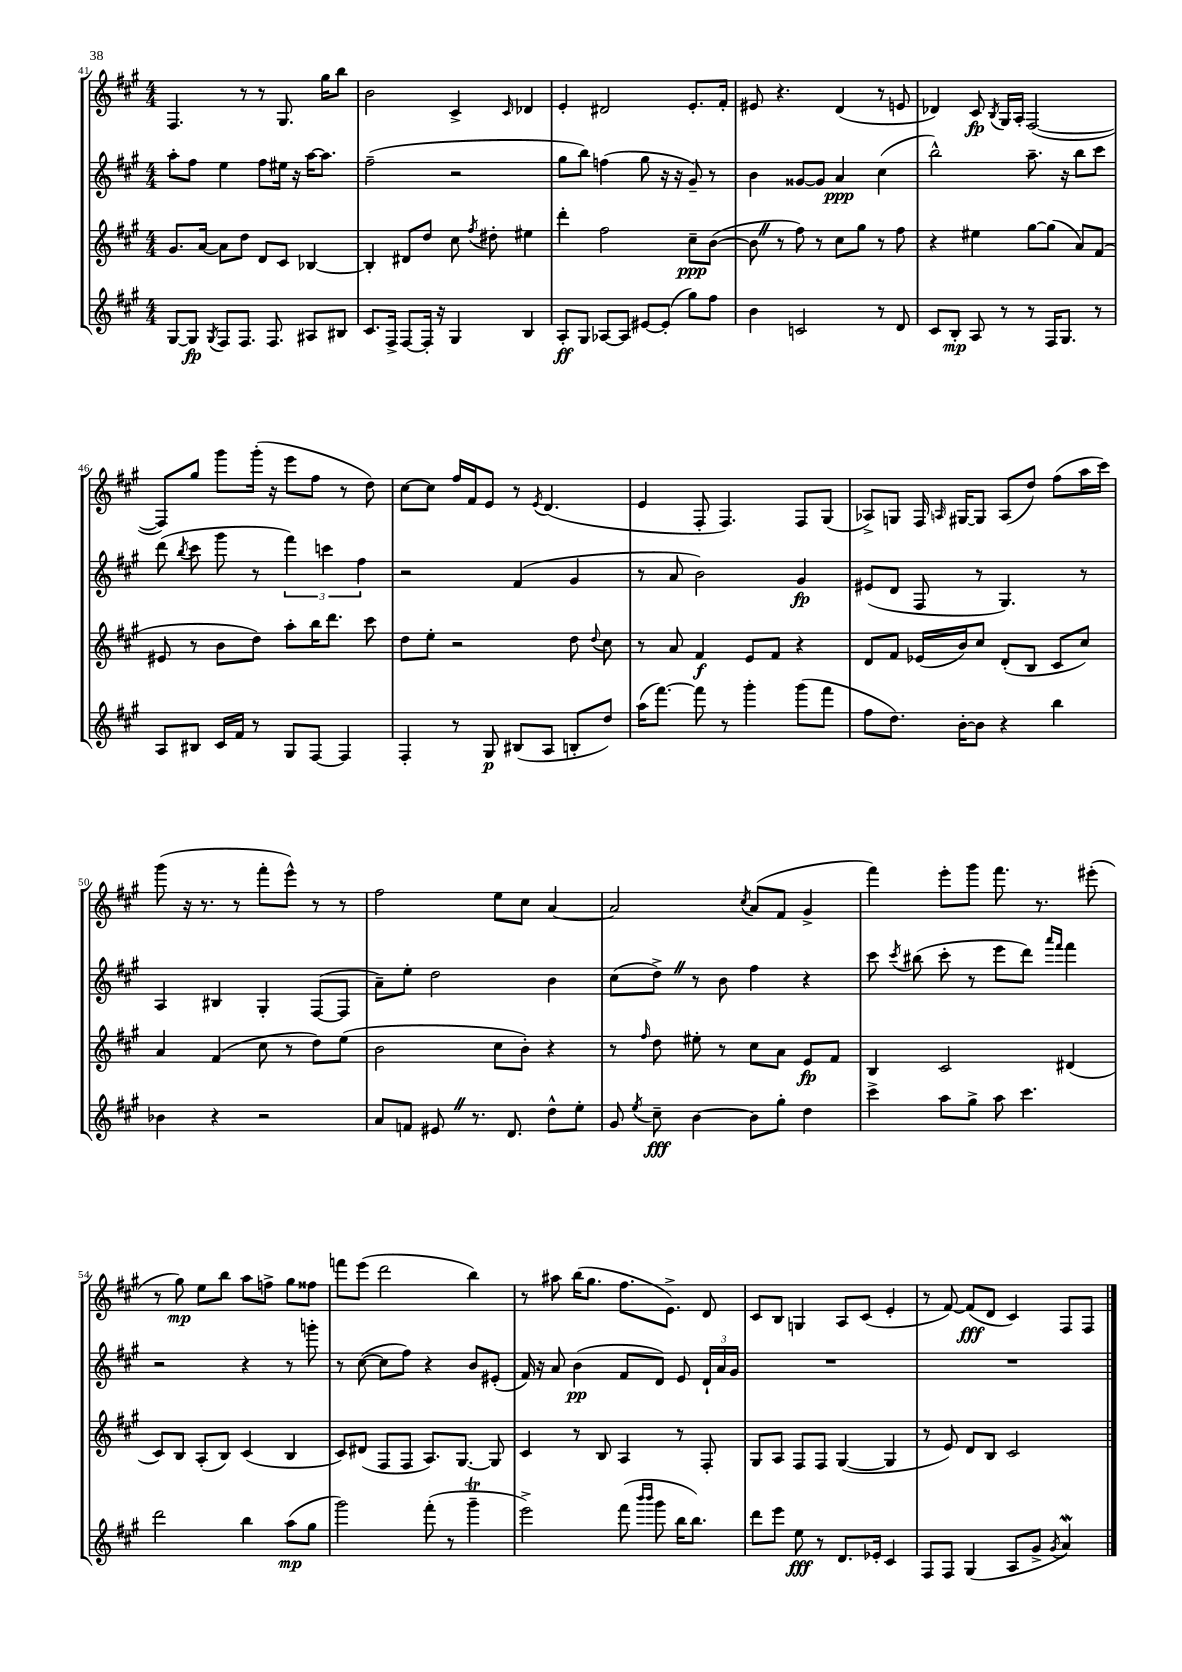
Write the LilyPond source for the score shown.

<<
\new StaffGroup <<
\new Staff = "s0" {
    \clef treble \key a \major \numericTimeSignature \time 4/4
    \autoBeamOff fis4. r8 r8 gis8. gis''16[ b''8] |
    b'2 cis'4-> \grace { cis'16 } des'4 |
    e'4-. dis'2 e'8.[-. fis'16]-. |
    eis'8 r4. d'4( r8 e'8 |
    des'4) cis'8\fp \acciaccatura { b8 } gis16[ a16]-. fis2~( |
    fis8[) gis''8] gis'''8[ gis'''16]-.( r16 e'''8[ fis''8] r8 d''8) |
    cis''8[~ cis''8] fis''16[ fis'16 e'8] r8 \acciaccatura { e'8 } d'4.( |
    e'4 fis8-. fis4.) fis8[ gis8]( |
    aes8[->) g8] fis16 \grace { a16 } gis16[~ gis8] a8[( d''8]) fis''8[( a''16 cis'''16]) |
    gis'''8( r16 r8. r8 fis'''8[-. e'''8]-^) r8 r8 |
    fis''2 e''8[ cis''8] a'4~ |
    a'2 \acciaccatura { cis''8 } a'8[( fis'8] gis'4-> |
    fis'''4) e'''8[-. gis'''8] fis'''8. r8. eis'''8-.( |
    r8 gis''8\mp) e''8[ b''8] a''8[ f''8]-> gis''8[ fisis''8] |
    f'''8[ e'''8]( d'''2 b''4) |
    r8 ais''8 b''16[( gis''8.] fis''8.[ e'8.]->) d'8 |
    cis'8[ b8] g4 a8[ cis'8]( e'4-. |
    r8 fis'8~) fis'8[\fff( d'8] cis'4) fis8[ fis8] \bar "|." |
}
\new Staff = "s1" {
    \clef treble \key a \major \numericTimeSignature \time 4/4
    \autoBeamOff a''8[-. fis''8] e''4 fis''8[ eis''16] r16 a''16[~ a''8.] |
    fis''2--( r2 |
    gis''8[ b''8]) f''4( gis''8 r16 r16 gis'8--) r8 |
    b'4 gisis'8[~ gisis'8] a'4\ppp cis''4( |
    b''2-^) a''8.-- r16 b''8[ cis'''8] |
    d'''8( \acciaccatura { b''8 } cis'''8 gis'''8 r8 \tuplet 3/2 { fis'''4) c'''4 fis''4 } |
    r2 fis'4( gis'4 |
    r8 a'8 b'2) gis'4\fp |
    eis'8[( d'8] fis8 r8 gis4.) r8 |
    a4 bis4 gis4-. fis8[~( fis8] |
    a'8[--) e''8]-. d''2 b'4 |
    cis''8[( d''8]->) \once \override BreathingSign.text = \markup { \musicglyph "scripts.caesura.straight" } \breathe r8 b'8 fis''4 r4 |
    cis'''8 \acciaccatura { cis'''8 } bis''8( cis'''8-. r8 e'''8[ d'''8]) \grace { a'''16[ fis'''16] } fis'''4 |
    r2 r4 r8 g'''8-. |
    r8 cis''8~( cis''8[ fis''8]) r4 b'8[ eis'8]-.( |
    fis'16) r16 a'8 b'4\pp( fis'8[ d'8]) e'8 \tuplet 3/2 { d'16[-! a'16 gis'16] } |
    R1 |
    R1 \bar "|." |
}
\new Staff = "s2" {
    \clef treble \key a \major \numericTimeSignature \time 4/4
    \autoBeamOff gis'8.[ a'16]~ a'8[ d''8] d'8[ cis'8] bes4~ |
    bes4-. dis'8[ d''8] cis''8 \acciaccatura { fis''8 } dis''8-. eis''4 |
    d'''4-. fis''2 cis''8[--\ppp b'8]~( |
    b'8 \once \override BreathingSign.text = \markup { \musicglyph "scripts.caesura.straight" } \breathe r8 fis''8) r8 cis''8[ gis''8] r8 fis''8 |
    r4 eis''4 gis''8[~ gis''8]( a'8[) fis'8]( |
    eis'8 r8 b'8[ d''8]) a''8[-. b''16 d'''8.] cis'''8 |
    d''8[ e''8]-. r2 d''8 \appoggiatura { d''8 } cis''8 |
    r8 a'8 fis'4\f e'8[ fis'8] r4 |
    d'8[ fis'8] ees'16[( b'16) cis''8] d'8[-.( b8] cis'8[ cis''8]) |
    a'4 fis'4( cis''8 r8 d''8[) e''8]( |
    b'2 cis''8[ b'8]-.) r4 |
    r8 \grace { fis''16 } d''8 eis''8-. r8 cis''8[ a'8] e'8[\fp fis'8] |
    b4 cis'2 dis'4( |
    cis'8[) b8] a8[-.( b8]) cis'4( b4 |
    cis'8[) dis'8]( fis8[ fis8] a8.[) gis8.]~ gis8 |
    cis'4 r8 b8 a4 r8 fis8-. |
    gis8[ a8] fis8[ fis8] gis4~( gis4 |
    r8 e'8) d'8[ b8] cis'2 \bar "|." |
}
\new Staff = "s3" {
    \clef treble \key a \major \numericTimeSignature \time 4/4
    \autoBeamOff gis8[~ gis8]\fp \acciaccatura { gis8 } fis8[ fis8.] fis8. ais8[ bis8] |
    cis'8.[ fis16]-> fis8[~ fis16]-. r16 gis4 b4 |
    a8[-.\ff gis8] aes8[~ aes8] eis'8[~ eis'8]-.( gis''8[) fis''8] |
    b'4 c'2 r8 d'8 |
    cis'8[ b8]-.\mp a8 r8 r8 fis16[ gis8.] r8 |
    a8[ bis8] cis'16[ fis'16] r8 gis8[ fis8]~ fis4 |
    fis4-. r8 gis8\p bis8[( a8] b8[-. d''8]) |
    a''16[( fis'''8.]~) fis'''8 r8 gis'''4-. gis'''8[( fis'''8] |
    fis''8[ d''8.]) b'16[~-. b'8] r4 b''4 |
    bes'4 r4 r2 |
    a'8[ f'8] eis'8 \once \override BreathingSign.text = \markup { \musicglyph "scripts.caesura.straight" } \breathe r8. d'8. d''8[-^ e''8]-. |
    gis'8 \acciaccatura { e''8 } cis''8--\fff b'4~ b'8[ gis''8]-. d''4 |
    cis'''4-> a''8[ gis''8]-> a''8 cis'''4. |
    d'''2 b''4 a''8[\mp( gis''8] |
    gis'''2) fis'''8-.( r8 gis'''4--\trill |
    e'''2->) fis'''8( \grace { b'''16[ b'''16] } gis'''8 b''16[ b''8.]) |
    d'''8[ e'''8] e''8\fff r8 d'8.[ ees'16]-. cis'4 |
    fis8[ fis8] gis4( a8[ gis'8]-> \acciaccatura { gis'8 } a'4\mordent) \bar "|." |
}
>>
>>
\layout { \context { \Score currentBarNumber = #41 } }
